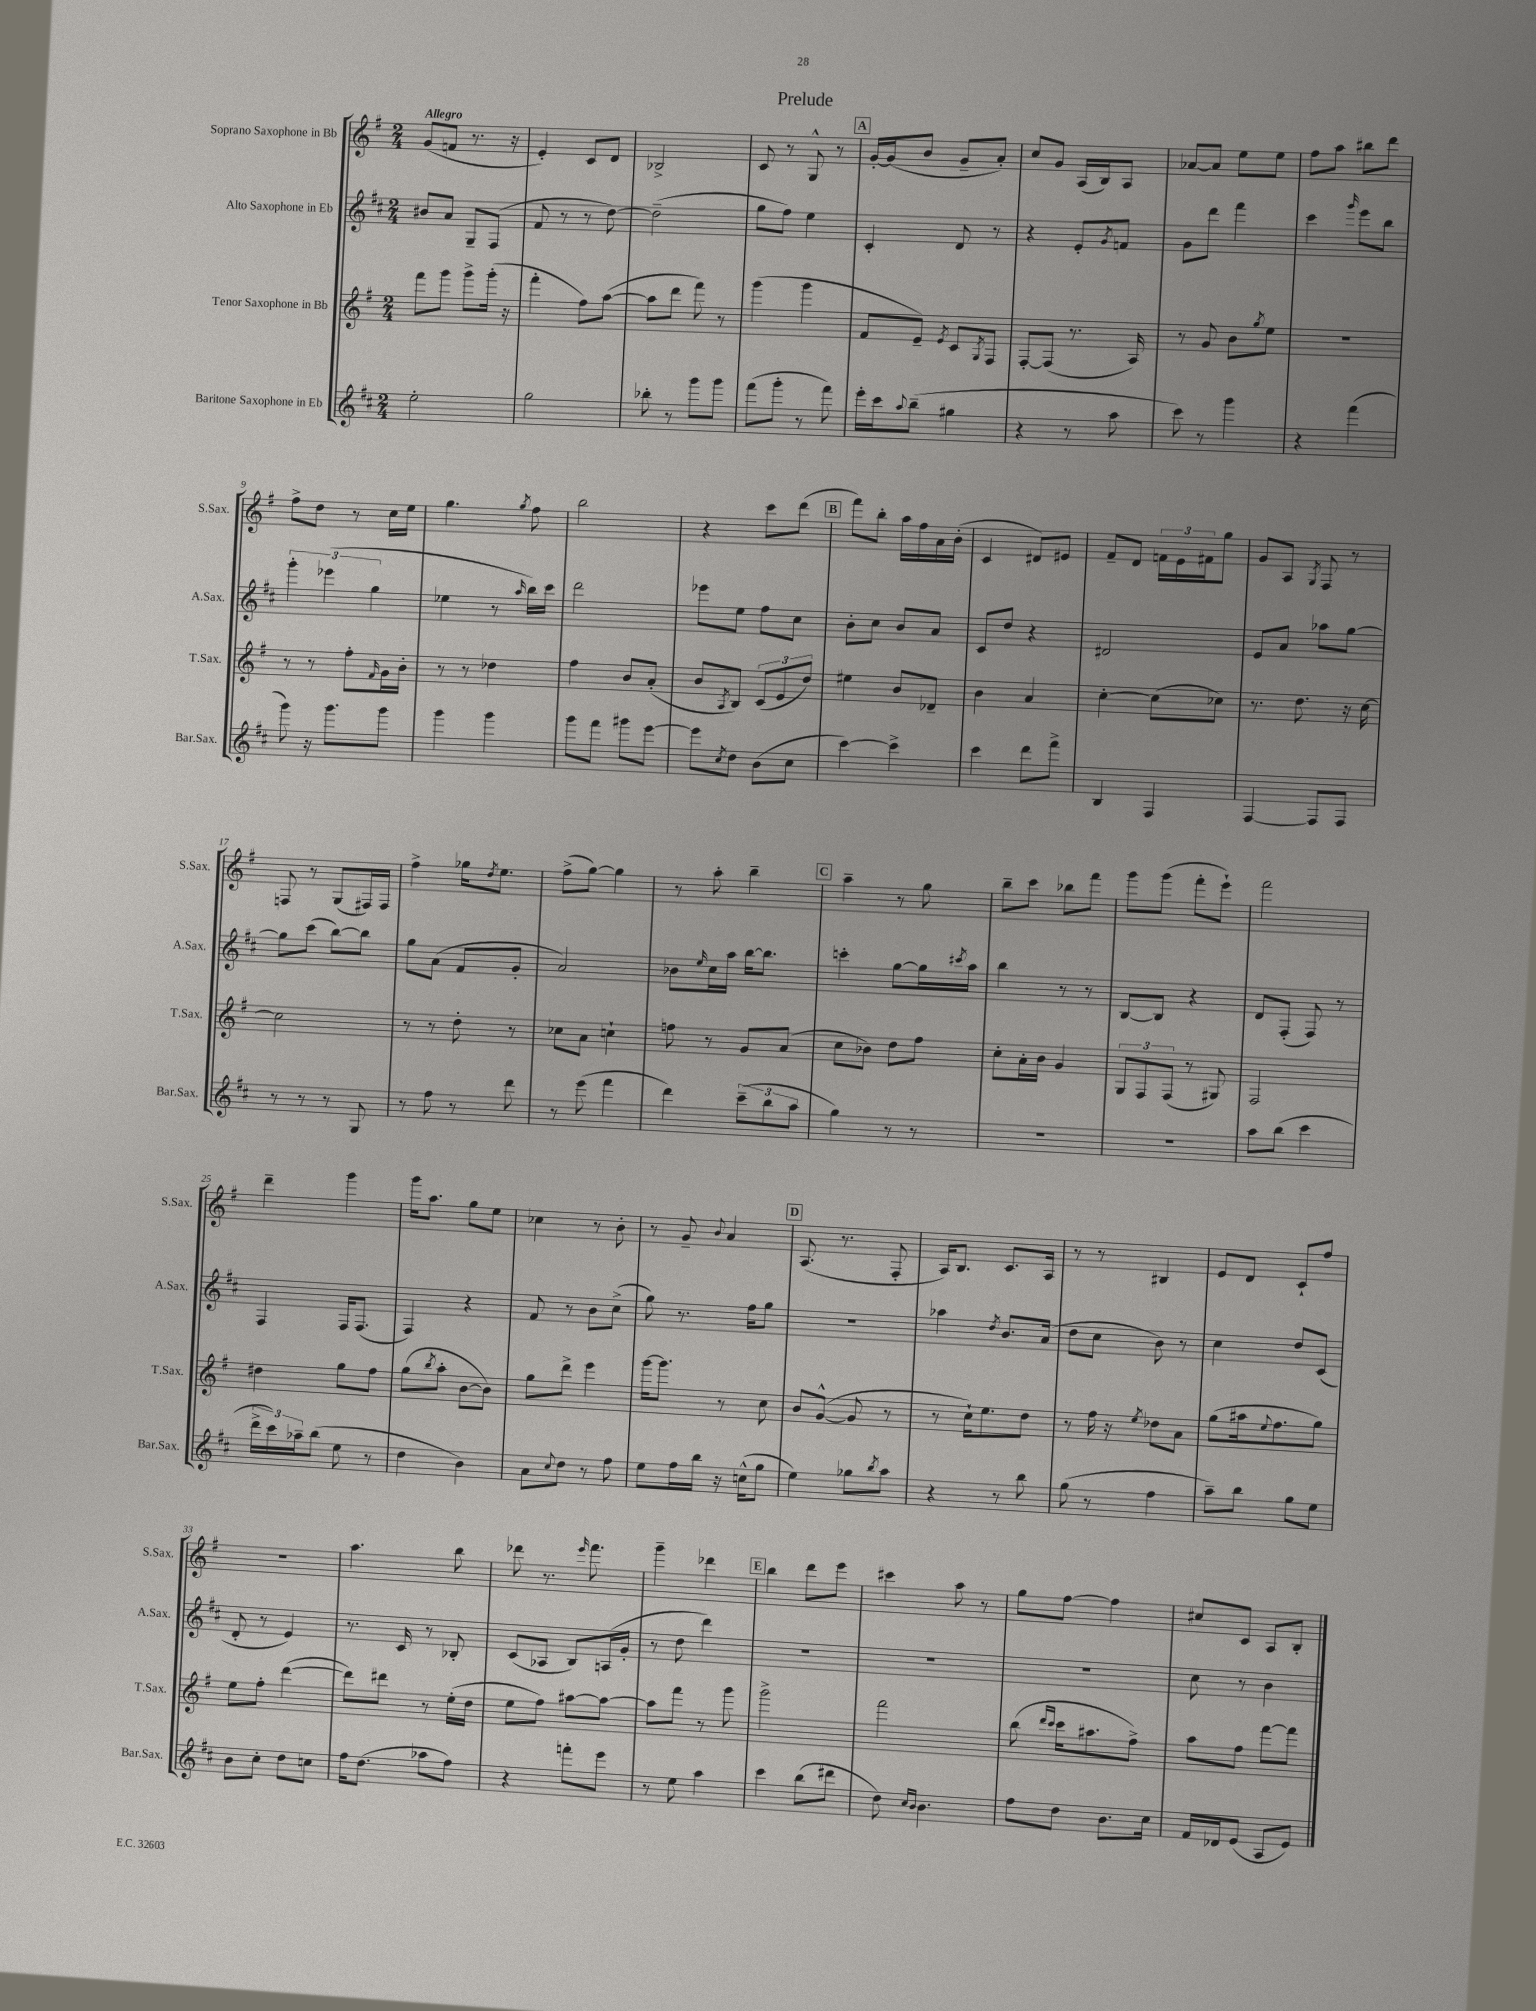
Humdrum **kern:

**kern	**kern	**kern	**kern
*part4	*part3	*part2	*part1
*staff4	*staff3	*staff2	*staff1
*I"Baritone Saxophone in Eb	*I"Tenor Saxophone in Bb	*I"Alto Saxophone in Eb	*I"Soprano Saxophone in Bb
*I'Bar.Sax.	*I'T.Sax.	*I'A.Sax.	*I'S.Sax.
*clefG2	*clefG2	*clefG2	*clefG2
*k[f#c#]	*k[f#]	*k[f#c#]	*k[f#]
*M2/4	*M2/4	*M2/4	*M2/4
=1	=1	=1	=1
!	!	!	!LO:TX:a:B:t=Allegro
2ee'\	8fff#\L	8b#X/L	(8g/L
.	8ggg\J	8a/J	8fn/J
.	8ggg^\L	8G~/L	8.r
.	(16ggg'\Jk	(8F#/J	.
.	16r	.	16r
=2	=2	=2	=2
2gg\	4fff#'\	8f#/	4e'/)
.	.	8r	.
.	8ff#\L)	8r	8c/L
.	([8aa\J	[8dd\)	8d/J
=3	=3	=3	=3
8bb-X'\	8aa\L]	(2dd~\]	2B-X^/
8r	8ddd\J	.	.
8ggg\L	8fff#\)	.	.
8ggg\J	8r	.	.
=4	=4	=4	=4
(8fff#\L	(4ggg\	8gg\L	8c/
8ggg'\J	.	8ff#\J)	8r
8r	4ggg\	4ee\	8G^^/
8fff#\)	.	.	8r
!!LO:REH:place=s1:t=A
=5	=5	=5	=5
16eee'\LL	8f#/L	4c#'/	[16g'/LL
16ccc#\J	.	.	(16g/J]
8qqaa/	.	.	.
(8bb~\J	8e~/J)	.	8b/J
.	8qe/	.	.
4gg#X\	8c/L	8d/	8g~/L
.	8qG/	.	.
.	8F#/J	8r	8a'/J)
=6	=6	=6	=6
4r	[8F#'/L	4r	8cc/L
.	(8F#/J]	.	8g/J
8r	8.r	8e'/L	(16A/LL
.	.	.	16B/J)
.	.	8qg/	.
8aa\	.	8fn/J	8A/J
.	16A/)	.	.
=7	=7	=7	=7
8ccc#\)	8r	8g\L	[8a-X/L
8r	8g/	8ddd\J	8a-/J]
4ggg\	8b\L	4fff#\	8ee\L
.	8qgg/	.	.
.	8ee\J	.	8ee\J
=8	=8	=8	=8
4r	2r	4ccc#\	8ff#\L
.	.	.	8aa\J
.	.	16qqggg/	.
(4fff#\	.	8eee\L	8bb#X\L
.	.	8bb\J	8ddd\J
!!LO:LB:g=z
=9	=9	=9	=9
8ggg\)	8r	6ggg'\	8ff#^\L
16r	8r	.	8dd\J
.	.	(6eee-X\	.
8.ggg\L	.	.	.
.	8ff#'\L	.	8r
.	.	6gg\	.
.	16qqf#/	.	.
8ggg\J	16g\L	.	16cc\LL
.	16b'\JJ	.	16ee\JJ
=10	=10	=10	=10
4ggg\	8r	4ee-X\	4.gg\
.	8r	.	.
4ggg\	4dd-X\	8r	.
.	.	16qqaa/	8qgg/
.	.	16bb\LL)	8ff#\
.	.	16ccc#\JJ	.
=11	=11	=11	=11
8ggg\L	4ff#\	2ddd\	2bb\
8fff#\J	.	.	.
8ggg#X\L	8b/L	.	.
[8eee\J	(8a'/J	.	.
=12	=12	=12	=12
8eee\L]	8b/L	8eee-X\L	4r
8qcc#/	8qA/	.	.
8dd\J	8B/J)	8ee\J	.
(8b\L	(12c/L	8ff#\L	8ccc\L
.	12e/	.	.
8cc#\J	.	8cc#\J	(8ddd\J
.	12dd/J)	.	.
!!LO:REH:place=s1:t=B
=13	=13	=13	=13
[4ccc#\)	4ee#X\	8b'\L	8fff#\L)
.	.	8cc#\J	8bb'\J
4ccc#^\]	8b/L	8b/L	16aa\LL
.	.	.	16ff#\
.	8d-X~/J	8a/J	16a\
.	.	.	(16b'\JJ
=14	=14	=14	=14
4ccc#\	4b\	8c#/L	4c/
.	.	8dd/J	.
8ddd\L	4a/	4r	8d#X/L)
8fff#^\J	.	.	8e#X/J
=15	=15	=15	=15
4B/	[4cc'\	2d#X/	8f#~/L
.	.	.	8d/J
4F#/	(8cc\L]	.	24fn\LL
.	.	.	24e\
.	.	.	24f#X\J
.	8cc-X\J)	.	8gg\J
=16	=16	=16	=16
[4F#/	8.r	8e/L	8g/L
.	.	8a/J	8A/J
.	8.dd\	.	.
.	.	.	8qG/
8F#/L]	.	8aa-X\L	8F#/
8F#/J	16r	[8gg\J	8r
.	[16cc\	.	.
!!LO:LB:g=z
=17	=17	=17	=17
8r	2cc\]	8gg\L]	8Fn/
8r	.	(8ccc#\J	8r
8r	.	[8bb\L)	(8G/L
8G/	.	8bb\J]	16F#X/L)
.	.	.	16F#/JJ
=18	=18	=18	=18
8r	8r	8gg\L	4ff#^\
8ff#\	8r	(8a\J	.
8r	8dd'\	8f#/L	16gg-X\KL
.	.	.	8qdd/
.	.	.	8.ee\J
8ddd\	8r	8g'/J	.
=19	=19	=19	=19
8r	8cc-X\L	2a/)	(8ff#^\L
(8eee\	8a\J	.	[8gg\J)
4fff#\	4ccn`\	.	4gg\]
=20	=20	=20	=20
4ddd\)	8ffn\	8b-X\L	8r
.	.	16qqee/	.
.	8r	16cc#\L	8aa'\
.	.	16aa\JJ	.
(12ccc#~\L	8g/L	[16bb\KL	4bb~\
.	.	8.bb\J]	.
12bb\	.	.	.
.	(8a/J	.	.
12aa\J	.	.	.
!!LO:REH:place=s1:t=C
=21	=21	=21	=21
4gg\)	8cc\L	4cccn'\	4aa~\
.	8b-X\J)	.	.
8r	8dd\L	[8gg\L	8r
8r	8ff#\J	16gg\L]	8gg\
.	.	8qccc#X/	.
.	.	16aa\JJ	.
=22	=22	=22	=22
2r	8cc'\L	4bb\	8bb~\L
.	16a'\L	.	8ccc\J
.	16b\JJ	.	.
.	4g/	8r	8bb-X\L
.	.	8r	8fff#\J
=23	=23	=23	=23
2r	12G/L	[8B/L	8ggg\L
.	12F#/	.	.
.	.	8B/J]	(8ggg\J
.	(12F#/J	.	.
.	8r	4r	8fff#'\L
.	8G#X/)	.	8eee`\J)
=24	=24	=24	=24
8aa\L	2F#/	8d/L	2fff#\
(8bb\J	.	(8F#'/J	.
4ccc#\	.	8F#/)	.
.	.	8r	.
!!LO:LB:g=z
=25	=25	=25	=25
24ddd^\LL	4dd#X\	4F#/	4ddd~\
24ccc#\)	.	.	.
24aa-X~\J	.	.	.
(8bb\J	.	.	.
8ee\	8gg\L	16F#/KL	4ggg\
.	.	(8.F#/J	.
8r	8ff#\J	.	.
=26	=26	=26	=26
4dd\	(8gg\L	4F#/)	16ggg\KL
.	.	.	8.aa\J
.	8qbb/	.	.
.	8aa'\J	.	.
4b\)	[8b\L	4r	8gg\L
.	8b\J])	.	8ee\J
=27	=27	=27	=27
8a\L	8gg\L	8f#/	4cc-X\
8qqcc#/	.	.	.
8dd\J	8ddd^\J	8r	.
8r	4eee\	8b\L	8r
8ff#\	.	(8cc#^\J	8b'\
=28	=28	=28	=28
8ee\L	[16ggg\KL	8gg\)	8r
.	8.ggg\J]	.	.
16ff#\L	.	8.r	8g~/
16bb\JJ	.	.	.
.	.	.	8qqb/
16r	8r	.	4a/
(16ccn^^\KL	.	16ff#\KL	.
8gg\J	8cc\	8gg\J	.
!!LO:REH:place=s1:t=D
=29	=29	=29	=29
4ee\)	8b/L	2r	(8.A/
.	([8g^^/J	.	.
.	.	.	8.r
8gg-X\L	8g/]	.	.
8qbb/	.	.	.
8aa\J	8r	.	8F#'/
=30	=30	=30	=30
4r	8r	4aa-X\	16A/KL)
.	.	.	8.B/J
.	16cc`\KL)	.	.
.	8.ee\	.	.
.	.	8qdd/	.
8r	.	8.b/L	8.c/L
8bb\	8dd\J	.	.
.	.	(16a/Jk	16A/Jk
=31	=31	=31	=31
(8gg\	8r	8dd\L	8r
8r	16ff#\	8cc#\J	8r
.	16r	.	.
.	8qee/	.	.
4ff#\	8dd-X\L	8b\)	4B#X/
.	8a\J	8r	.
=32	=32	=32	=32
8aa~\L)	(8gg\L	4cc#\	8e/L
8bb\J	16aa#X\k	.	8d/J
.	8qqee/	.	.
.	8.ff#\	.	.
8gg\L	.	8dd/L	8c`/L
8ee\J	8gg\J)	(8c#/J	8ff#/J
!!LO:LB:g=z
=33	=33	=33	=33
8b\L	8ee\L	8d'/	2r
8cc#'\J	8ff#'\J	8r	.
8dd\L	([4ddd\	4e/)	.
8ccn\J	.	.	.
=34	=34	=34	=34
16ff#\KL	8ddd\L])	8.r	4.aa\
(8.dd\J	.	.	.
.	8ddd#X\J	.	.
.	.	16c#/	.
8aa-X\L	8r	8r	.
8ff#\J)	(16ee'\LL	8B-X'/	8bb\
.	16dd\JJ	.	.
=35	=35	=35	=35
4r	8ee\L	(8c#/L	8ddd-X\
.	8ff#\J)	8A-X/J	8.r
8fffn'\L	[8aa#X\L	8B/L)	.
.	.	.	16qqeee/
.	.	.	8.fff#\
8eee\J	8aa#\J_	(16An/L	.
.	.	16g'/JJ	.
=36	=36	=36	=36
8r	8aa#\L]	8r	4ggg~\
8ee\	8fff#\J	8dd\	.
4aa\	8r	4ddd\)	4ddd-X\
.	8ggg\	.	.
!!LO:REH:place=s1:t=E
=37	=37	=37	=37
4ccc#\	2ggg^\	2r	4bb\
(8bb\L	.	.	8ddd\L
8ddd#X\J	.	.	8eee\J
=38	=38	=38	=38
8dd\)	2fff#\	2r	4ccc#X\
16qqcc#/LL	.	.	.
16qqb/JJ	.	.	.
4.b\	.	.	.
.	.	.	8aa\
.	.	.	8r
=39	=39	=39	=39
8ff#\L	(8bb\	2r	8gg\L
.	16qqddd/LL	.	.
.	16qqccc/JJ	.	.
8dd\J	16ccc\KL	.	[8ff#\J
.	8.aa#X\	.	.
8.b\L	.	.	4ff#\]
.	8ff#^\J)	.	.
16cc#\Jk	.	.	.
=40	=40	=40	=40
16f#/LL	8aa\L	8cc#\	8cc#X/L
16d-X/J	.	.	.
(8e/J	8ff#\J	8r	8c/J
8A/L	[8fff#\L	4b\	8A/L
8e/J)	8fff#\J]	.	8B'/J
==	==	==	==
*-	*-	*-	*-
